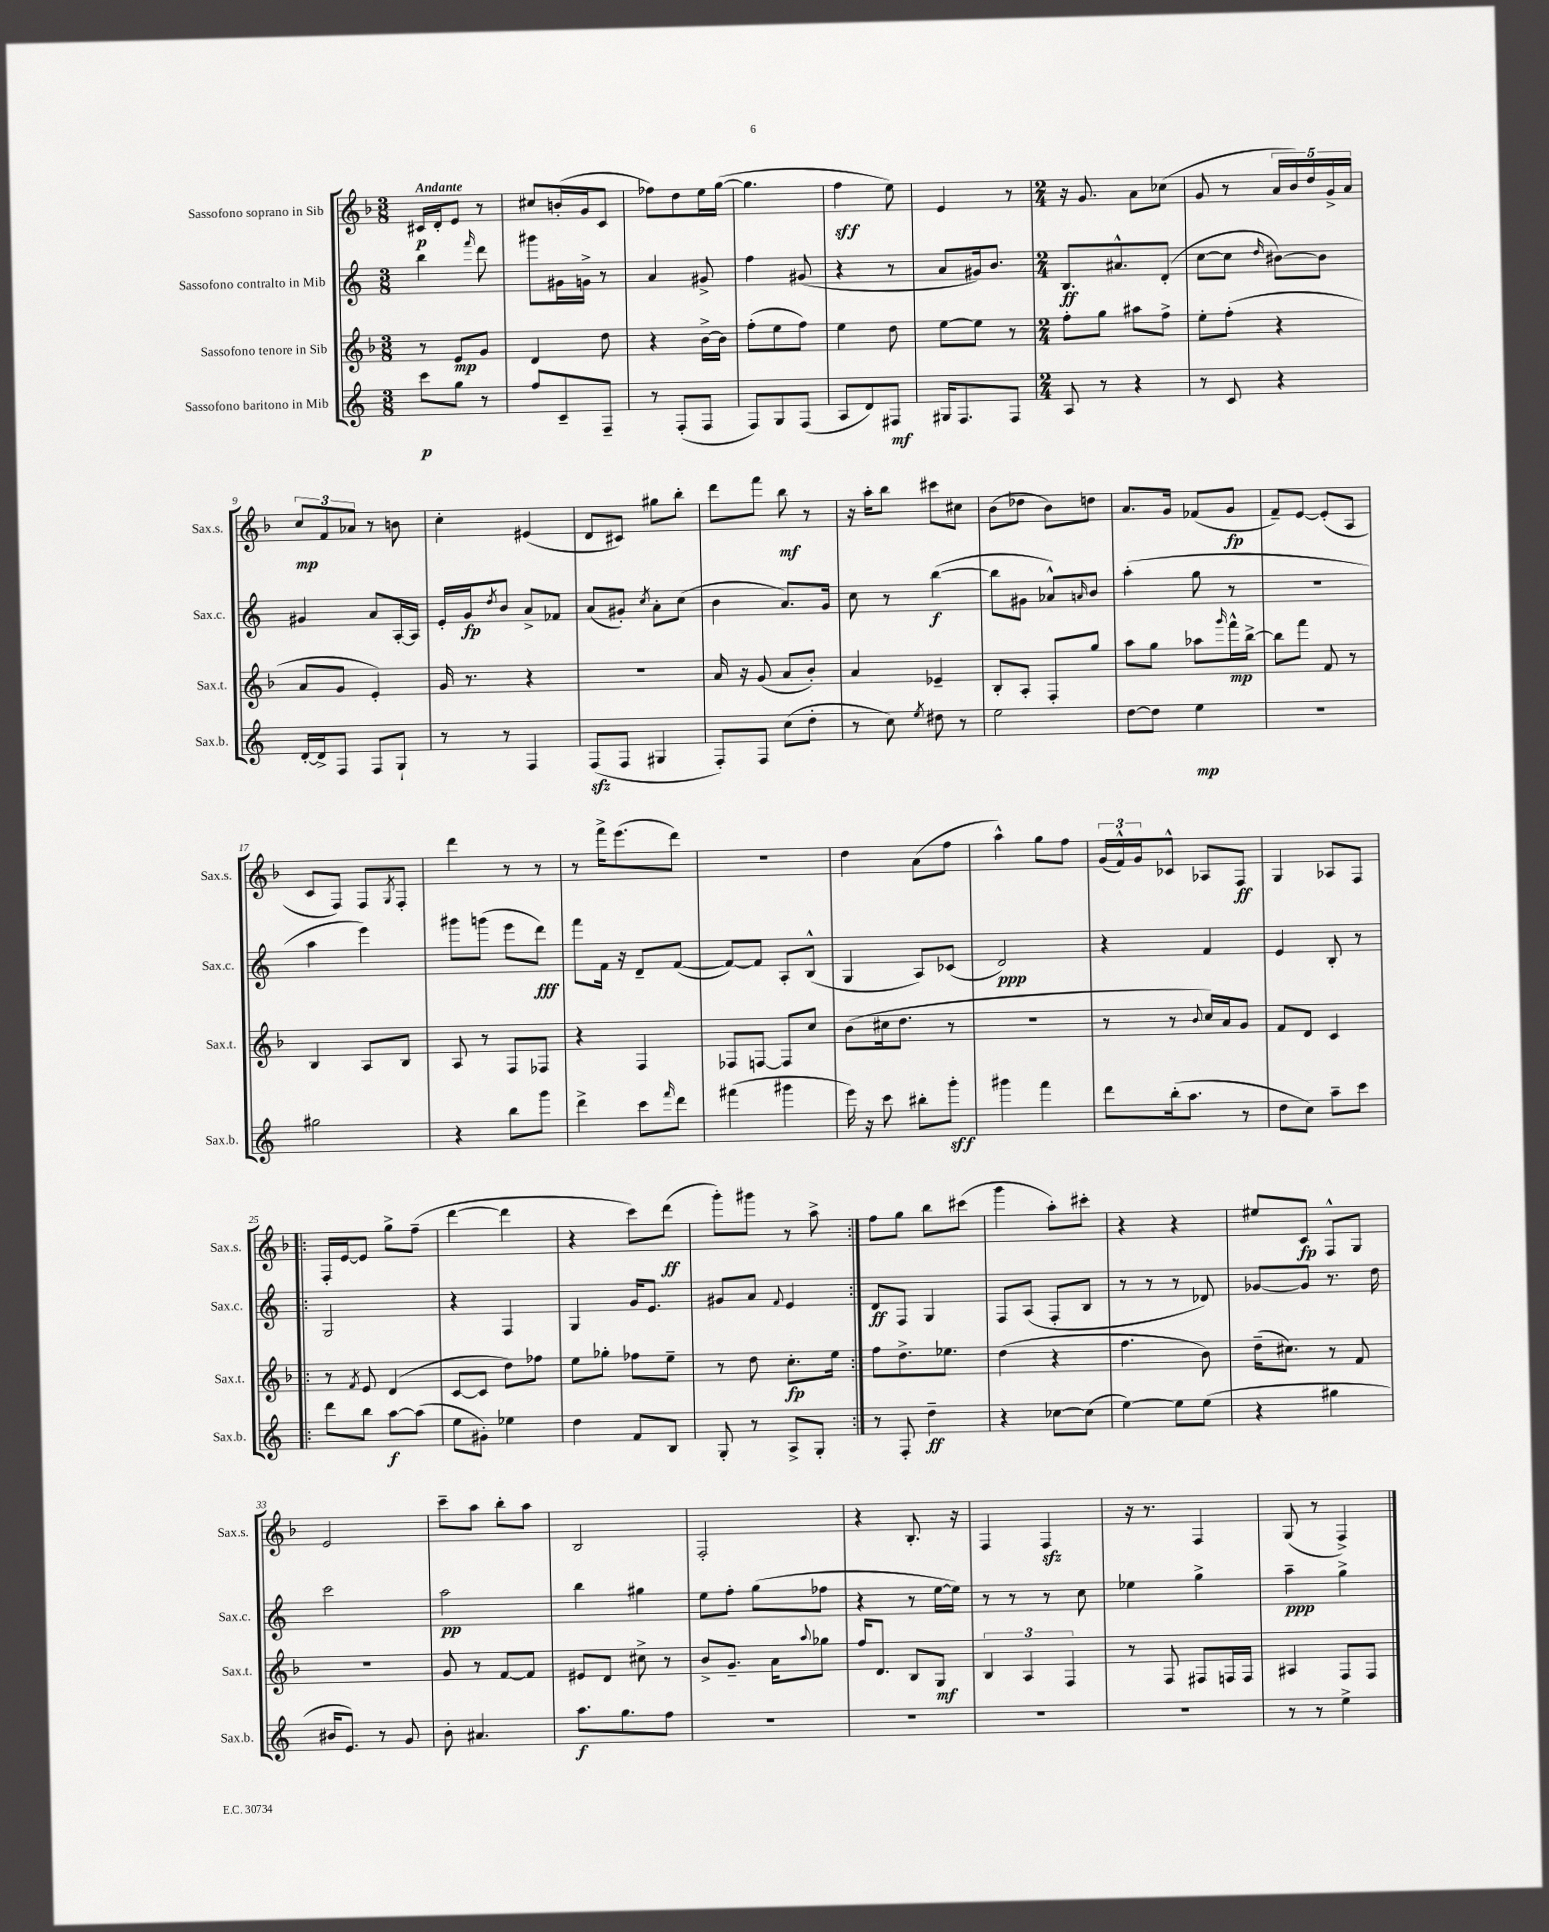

**kern	**dynam	**kern	**dynam	**kern	**dynam	**kern	**dynam
*part4	*part4	*part3	*part3	*part2	*part2	*part1	*part1
*staff4	*staff4	*staff3	*staff3	*staff2	*staff2	*staff1	*staff1
*I"Sassofono baritono in Mib	*	*I"Sassofono tenore in Sib	*	*I"Sassofono contralto in Mib	*	*I"Sassofono soprano in Sib	*
*I'Sax.b.	*	*I'Sax.t.	*	*I'Sax.c.	*	*I'Sax.s.	*
*clefG2	*	*clefG2	*	*clefG2	*	*clefG2	*
*k[]	*	*k[b-]	*	*k[]	*	*k[b-]	*
*M3/8	*	*M3/8	*	*M3/8	*	*M3/8	*
=1	=1	=1	=1	=1	=1	=1	=1
!	!	!	!	!	!	!LO:TX:a:B:t=Andante	!
8ccc\L	p	8r	.	4bb\	.	16c#X/LL	p
.	.	.	.	.	.	16d'/J	.
8gg\J	.	8e/L	mp	.	.	8e/J	.
.	.	.	.	16qqfff/	.	.	.
8r	.	8g/J	.	8ddd\	.	8r	.
=2	=2	=2	=2	=2	=2	=2	=2
8ff/L	.	4d/	.	8ggg#X\L	.	8cc#X/L	.
8c~/	.	.	.	16g#X\L	.	(16bn'/L	.
.	.	.	.	16gn^\JJ	.	16g/J	.
8F~/J	.	8dd\	.	8r	.	8c/J	.
=3	=3	=3	=3	=3	=3	=3	=3
8r	.	4r	.	4a/	.	8ff-X\L)	.
(8F'/L	.	.	.	.	.	8dd\	.
8F/J	.	[16b-^\LL	.	8g#X^/	.	16ee\L	.
.	.	16b-\JJ]	.	.	.	([16gg\JJ	.
=4	=4	=4	=4	=4	=4	=4	=4
8F/L)	.	(8ff'\L	.	4ff\	.	4.gg\]	.
8G/	.	8ee\	.	.	.	.	.
(8F/J	.	8ff\J)	.	(8g#X/	.	.	.
=5	=5	=5	=5	=5	=5	=5	=5
8A/L	.	4ee\	.	4r	.	4ff\	sff
8d/)	.	.	.	.	.	.	.
8F#X/J	mf	8dd\	.	8r	.	8ee\)	.
=6	=6	=6	=6	=6	=6	=6	=6
16G#X/KL	.	[8ee\L	.	8a/L	.	4e/	.
8.F/	.	.	.	.	.	.	.
.	.	8ee\J]	.	16g#X/k)	.	.	.
.	.	.	.	8.b/J	.	.	.
8F/J	.	8r	.	.	.	8r	.
=7	=7	=7	=7	=7	=7	=7	=7
*M2/4	*	*M2/4	*	*M2/4	*	*M2/4	*
8A/	.	8ff'\L	.	8.B/L	ff	16r	.
.	.	.	.	.	.	8.g/	.
8r	.	8gg\J	.	.	.	.	.
.	.	.	.	8.a#X^^/	.	.	.
4r	.	8aa#X\L	.	.	.	8a\L	.
.	.	8ff^\J	.	(8d'/J	.	(8cc-X\J	.
=8	=8	=8	=8	=8	=8	=8	=8
8r	.	8ee'\L	.	[8cc\L	.	8g/	.
8c/	.	(8ff'\J	.	8cc\J]	.	8r	.
.	.	.	.	16qqdd/	.	.	.
4r	.	4r	.	[8b#X\L)	.	20a/LL	.
.	.	.	.	.	.	20b-/)	.
.	.	.	.	.	.	20dd/	.
.	.	.	.	8b#\J]	.	.	.
.	.	.	.	.	.	20g^/	.
.	.	.	.	.	.	20a/JJ	.
!!LO:LB:g=z
=9	=9	=9	=9	=9	=9	=9	=9
[16d'/LL	.	8a/L	.	4g#X/	.	12cc/L	mp
16d^/J]	.	.	.	.	.	.	.
.	.	.	.	.	.	12f/	.
8F/J	.	8g/J	.	.	.	.	.
.	.	.	.	.	.	12a-X/J	.
8F/L	.	4e'/)	.	8a/L	.	8r	.
8G`/J	.	.	.	[16A'/L	.	8bn\	.
.	.	.	.	16A/JJ]	.	.	.
=10	=10	=10	=10	=10	=10	=10	=10
8r	.	16g/	.	16e'/LL	.	4cc'\	.
.	.	8.r	.	16g/J	fp	.	.
.	.	.	.	8qdd/	.	.	.
8r	.	.	.	8b/J	.	.	.
4F/	.	4r	.	8a^/L	.	(4e#X/	.
.	.	.	.	8f-X/J	.	.	.
=11	=11	=11	=11	=11	=11	=11	=11
(8Fzz/L	.	2r	.	(8a/L	.	8d/L	.
8F/J	.	.	.	8g#X'/J)	.	8c#X/J)	.
.	.	.	.	8qcc/	.	.	.
4G#X/	.	.	.	8a'\L	.	8gg#X\L	.
.	.	.	.	(8cc\J	.	8bb-'\J	.
=12	=12	=12	=12	=12	=12	=12	=12
8F'/L)	.	16a/	.	4b\	.	8ddd\L	.
.	.	16r	.	.	.	.	.
8F/J	.	(8g/	.	.	.	8fff\J	.
(8cc\L	.	8a/L	.	8.a/L)	.	8bb-\	mf
8dd'\J	.	8b-'/J)	.	.	.	8r	.
.	.	.	.	16g/Jk	.	.	.
=13	=13	=13	=13	=13	=13	=13	=13
8r	.	4a/	.	8cc\	.	16r	.
.	.	.	.	.	.	16aa'\KL	.
8cc\)	.	.	.	8r	.	8bb-\J	.
8qee/	.	.	.	.	.	.	.
8dd#X\	.	4e-X~/	.	([4bb\	f	8ccc#X\L	.
8r	.	.	.	.	.	8cc#X\J	.
=14	=14	=14	=14	=14	=14	=14	=14
2ee\	.	8B-'/L	.	8bb\L]	.	(8b-\L	.
.	.	8A'/J	.	8g#X\J	.	8dd-X\J	.
.	.	8F'/L	.	8a-X^^/L)	.	8b-\L)	.
.	.	.	.	16qqan/	.	.	.
.	.	8gg/J	.	8b/J	.	8ddn\J	.
=15	=15	=15	=15	=15	=15	=15	=15
[8dd\L	.	8aa\L	.	(4aa'\	.	8.a/L	.
8dd\J]	.	8gg\J	.	.	.	.	.
.	.	.	.	.	.	16g/Jk	.
4ee\	mp	8aa-X\L	.	8gg\	.	(8f-X/L	.
.	.	16qqggg/	.	.	.	.	.
.	.	16fff^^\L	mp	8r	.	8g/J	fp
.	.	[16bb-^\JJ	.	.	.	.	.
=16	=16	=16	=16	=16	=16	=16	=16
2r	.	8bb-\L]	.	2r	.	8f~/L)	.
.	.	8fff\J	.	.	.	[8e/J	.
.	.	8f/	.	.	.	(8e'/L]	.
.	.	8r	.	.	.	8A/J	.
!!LO:LB:g=z
=17	=17	=17	=17	=17	=17	=17	=17
2gg#X\	.	4B-/	.	4aa\	.	8c/L	.
.	.	.	.	.	.	8F/J)	.
.	.	8A/L	.	4eee\)	.	8F/L	.
.	.	.	.	.	.	8qG/	.
.	.	8B-/J	.	.	.	8F'/J	.
=18	=18	=18	=18	=18	=18	=18	=18
4r	.	8A/	.	8ggg#X\L	.	4ddd\	.
.	.	8r	.	(8gggn\J	.	.	.
8bb\L	.	8F/L	.	8eee\L	.	8r	.
8ggg\J	.	8F-X/J	.	8ddd\J)	fff	8r	.
=19	=19	=19	=19	=19	=19	=19	=19
4ddd^\	.	4r	.	8fff\L	.	8r	.
.	.	.	.	16f\Jk	.	16fff^\KL	.
.	.	.	.	16r	.	(8.eee\	.
8ccc\L	.	4F/	.	8d~/L	.	.	.
16qqfff/	.	.	.	.	.	.	.
8ddd\J	.	.	.	([8f/J	.	8ddd\J)	.
=20	=20	=20	=20	=20	=20	=20	=20
(4fff#X\	.	8F-X/L	.	8f/L_)	.	2r	.
.	.	[8Fn/J	.	8f/J]	.	.	.
4ggg#X\	.	8F/L]	.	8A'/L	.	.	.
.	.	8cc/J	.	(8B^^/J	.	.	.
=21	=21	=21	=21	=21	=21	=21	=21
16eee\)	.	(8b-\L	.	4G/	.	4dd\	.
16r	.	.	.	.	.	.	.
8ccc\	.	16cc#X\k	.	.	.	.	.
.	.	8.dd\J	.	.	.	.	.
8bb#X'\L	.	.	.	8A/L)	.	(8a\L	.
8ggg'\J	sff	8r	.	(8c-X/J	.	8ff\J	.
=22	=22	=22	=22	=22	=22	=22	=22
4ggg#X\	.	2r	.	2d/)	ppp	4aa^^\)	.
4fff\	.	.	.	.	.	8gg\L	.
.	.	.	.	.	.	8ff\J	.
=23	=23	=23	=23	=23	=23	=23	=23
8ddd\L	.	8r	.	4r	.	(24g/LL	.
.	.	.	.	.	.	24f^^/)	.
.	.	.	.	.	.	24g/J	.
(16bb'\k	.	8r	.	.	.	8c-X^^/J	.
8.aa\J	.	.	.	.	.	.	.
.	.	8qqb-/	.	.	.	.	.
.	.	16cc/LL)	.	4f/	.	8A-X/L	.
.	.	16a/J	.	.	.	.	.
8r	.	8g/J	.	.	.	8F/J	ff
=24	=24	=24	=24	=24	=24	=24	=24
8dd\L	.	8f/L	.	4e/	.	4G/	.
8cc\J)	.	8d/J	.	.	.	.	.
8aa~\L	.	4c/	.	8B'/	.	8A-X/L	.
8ccc\J	.	.	.	8r	.	8F/J	.
!!LO:LB:g=z
=25!|:	=25!|:	=25!|:	=25!|:	=25!|:	=25!|:	=25!|:	=25!|:
8ddd\L	.	8r	.	2G/	.	16F'/LL	.
.	.	.	.	.	.	[16e/J	.
.	.	8qf/	.	.	.	.	.
8bb\J	.	8e/	.	.	.	8e/J]	.
[8aa\L	f	(4d/	.	.	.	8gg^\L	.
(8aa\J]	.	.	.	.	.	(8ff~\J	.
=26	=26	=26	=26	=26	=26	=26	=26
8ee\L	.	[8c/L	.	4r	.	[4ddd\	.
8g#X'\J)	.	8c/J]	.	.	.	.	.
4ee-X\	.	8dd\L)	.	4F/	.	4ddd\]	.
.	.	8ff-X\J	.	.	.	.	.
=27	=27	=27	=27	=27	=27	=27	=27
4dd\	.	8ee\L	.	4G/	.	4r	.
.	.	8gg-X'\J	.	.	.	.	.
8f/L	.	8ff-X\L	.	16g/KL	.	8ccc\L)	.
.	.	.	.	8.e/J	.	.	.
8B/J	.	8ee~\J	.	.	.	(8ddd\J	ff
=28	=28	=28	=28	=28	=28	=28	=28
8G'/	.	8r	.	8g#X/L	.	8ggg'\L)	.
8r	.	8dd\	.	8a/J	.	8ggg#X\J	.
.	.	.	.	8qqf/	.	.	.
8A^/L	.	8.cc'\L	fp	4e/	.	8r	.
8G'/J	.	.	.	.	.	8aa^\	.
.	.	16ee\Jk	.	.	.	.	.
=29:|!	=29:|!	=29:|!	=29:|!	=29:|!	=29:|!	=29:|!	=29:|!
8r	.	8ff\L	.	8d/L	ff	8ff\L	.
8F'/	.	8.dd^\	.	8F/J	.	8gg\J	.
4dd~\	ff	.	.	4G/	.	8bb-\L	.
.	.	8.ee-X\J	.	.	.	.	.
.	.	.	.	.	.	(8ccc#X\J	.
=30	=30	=30	=30	=30	=30	=30	=30
4r	.	(4dd\	.	8F/L	.	4ggg\	.
.	.	.	.	(8A/J	.	.	.
[8cc-X\L	.	4r	.	8F'/L	.	8aa'\L)	.
(8cc-\J]	.	.	.	8B/J	.	8ccc#X'\J	.
=31	=31	=31	=31	=31	=31	=31	=31
[4ee\)	.	4.ff\	.	8r	.	4r	.
.	.	.	.	8r	.	.	.
8ee\L]	.	.	.	8r	.	4r	.
(8ee\J	.	8b-\)	.	8d-X/)	.	.	.
=32	=32	=32	=32	=32	=32	=32	=32
4r	.	(16dd~\KL	.	[8g-X/L	.	8ee#X/L	.
.	.	8.cc#X\J)	.	.	.	.	.
.	.	.	.	8g-/J]	.	8c/J	fp
4gg#X\	.	8r	.	8.r	.	8F^^/L	.
.	.	8f/	.	.	.	8G/J	.
.	.	.	.	16dd\	.	.	.
!!LO:LB:g=z
=33	=33	=33	=33	=33	=33	=33	=33
16b#X/KL	.	2r	.	2ccc\	.	2e/	.
8.e/J)	.	.	.	.	.	.	.
8r	.	.	.	.	.	.	.
8g/	.	.	.	.	.	.	.
=34	=34	=34	=34	=34	=34	=34	=34
8b'\	.	8g/	.	2aa\	pp	8ccc~\L	.
4.a#X/	.	8r	.	.	.	8aa\J	.
.	.	[8f/L	.	.	.	8bb-'\L	.
.	.	8f/J]	.	.	.	8aa\J	.
=35	=35	=35	=35	=35	=35	=35	=35
8.aa\L	f	8e#X/L	.	4bb\	.	2B-/	.
.	.	8d/J	.	.	.	.	.
8.gg\	.	.	.	.	.	.	.
.	.	8cc#X^\	.	4gg#X\	.	.	.
8ff\J	.	8r	.	.	.	.	.
=36	=36	=36	=36	=36	=36	=36	=36
2r	.	8b-^/L	.	8ee\L	.	2F'/	.
.	.	8.g~/J	.	8ff'\J	.	.	.
.	.	.	.	(8gg\L	.	.	.
.	.	16a\KL	.	.	.	.	.
.	.	8qqaa/	.	.	.	.	.
.	.	8gg-X\J	.	8ff-X\J	.	.	.
=37	=37	=37	=37	=37	=37	=37	=37
2r	.	16ff/KL	.	4r	.	4r	.
.	.	8.d/J	.	.	.	.	.
.	.	8B-/L	.	8r	.	8.B-'/	.
.	.	8G/J	mf	[16ee\LL	.	.	.
.	.	.	.	16ee\JJ])	.	16r	.
=38	=38	=38	=38	=38	=38	=38	=38
2r	.	6B-/	.	8r	.	4F/	.
.	.	.	.	8r	.	.	.
.	.	6A/	.	.	.	.	.
.	.	.	.	8r	.	4Fzz/	.
.	.	6F/	.	.	.	.	.
.	.	.	.	8cc\	.	.	.
=39	=39	=39	=39	=39	=39	=39	=39
2r	.	8r	.	4ee-X\	.	16r	.
.	.	.	.	.	.	8.r	.
.	.	8F/	.	.	.	.	.
.	.	8F#X/L	.	4gg^\	.	4F/	.
.	.	16Fn/L	.	.	.	.	.
.	.	16F/JJ	.	.	.	.	.
=40	=40	=40	=40	=40	=40	=40	=40
8r	.	4A#X/	.	4aa~\	ppp	(8G/	.
8r	.	.	.	.	.	8r	.
4ee^\	.	8F/L	.	4gg^\	.	4F^/)	.
.	.	8F/J	.	.	.	.	.
==	==	==	==	==	==	==	==
*-	*-	*-	*-	*-	*-	*-	*-
